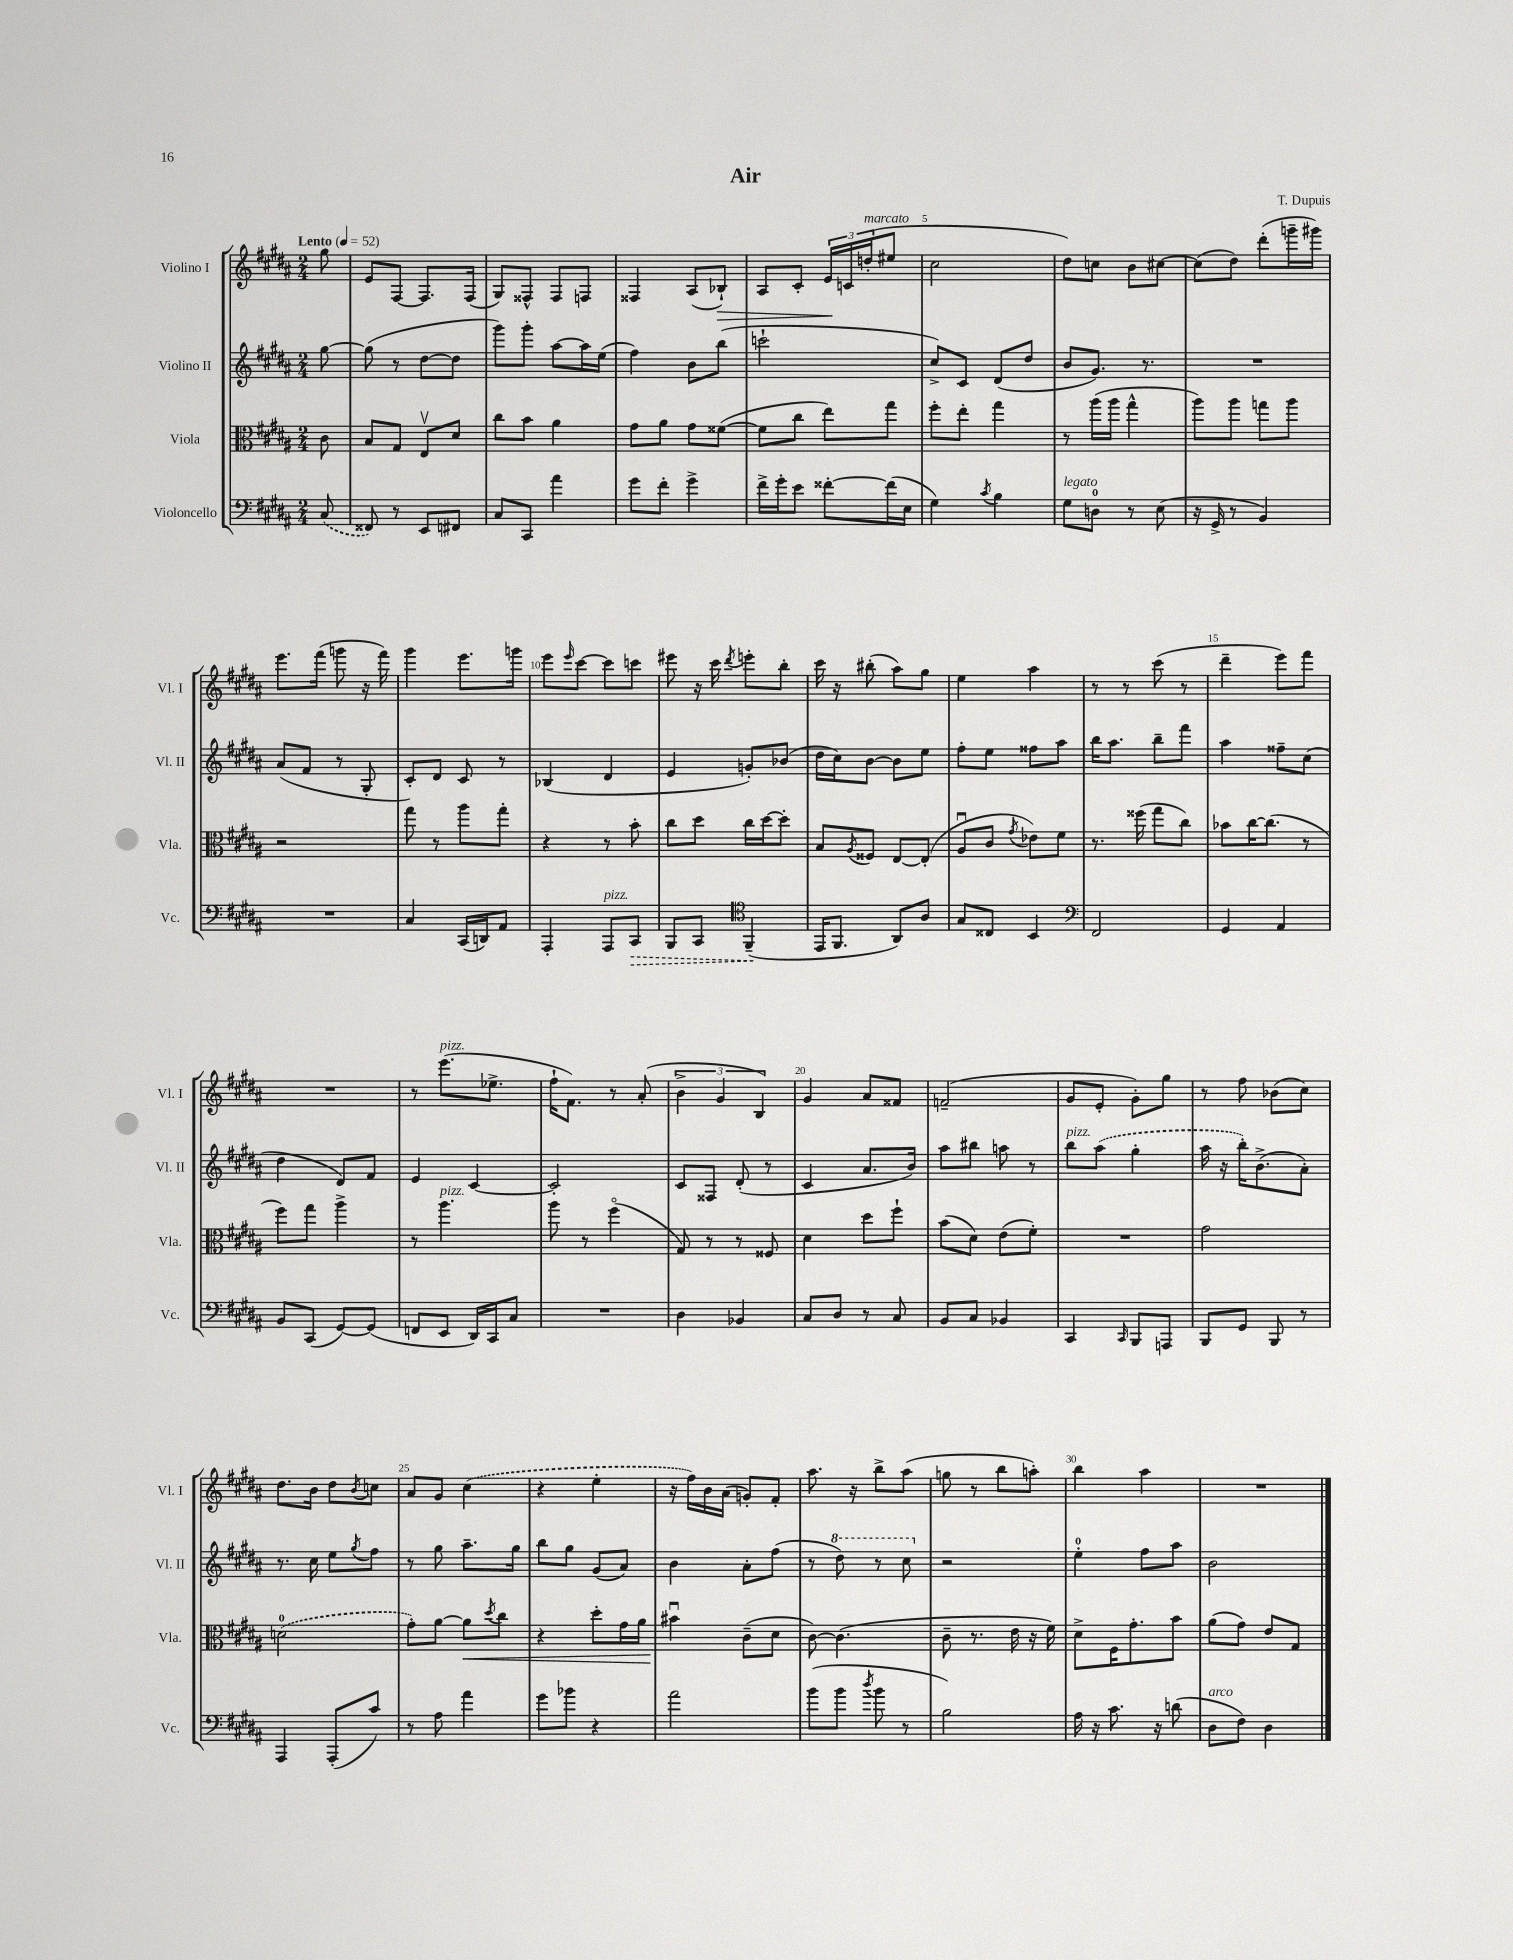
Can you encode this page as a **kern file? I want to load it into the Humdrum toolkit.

**kern	**dynam	**kern	**dynam	**kern	**kern	**dynam
*part4	*part4	*part3	*part3	*part2	*part1	*part1
*staff4	*staff4	*staff3	*staff3	*staff2	*staff1	*staff1
*I"Violoncello	*	*I"Viola	*	*I"Violino II	*I"Violino I	*
*I'Vc.	*	*I'Vla.	*	*I'Vl. II	*I'Vl. I	*
*clefF4	*	*clefC3	*	*clefG2	*clefG2	*
*k[f#c#g#d#a#]	*	*k[f#c#g#d#a#]	*	*k[f#c#g#d#a#]	*k[f#c#g#d#a#]	*
*M2/4	*	*M2/4	*	*M2/4	*M2/4	*
*MM52	*	*MM52	*	*MM52	*MM52	*
=	=	=	=	=	=	=
!	!	!	!	!	!LO:TX:a:B:t=Lento	!
(8C#/	.	8c#\	.	[8gg#\	8gg#\	.
=1	=1	=1	=1	=1	=1	=1
8FF##X/)	.	8B/L	.	(8gg#\]	8e/L	.
8r	.	8G#/J	.	8r	[8F#/J	.
8EE/L	.	8Ev/L	.	[8dd#\L	8.F#/L]	.
8FF#X/J	.	8d#/J	.	8dd#\J]	.	.
.	.	.	.	.	(16F#/Jk	.
=2	=2	=2	=2	=2	=2	=2
8C#/L	.	8cc#\L	.	8ggg#\L)	8G#/L)	.
8CC#/J	.	8b\J	.	8ggg#'\J	8F##X^^/J	.
4a#\	.	4a#\	.	[8aa#\L	8F##/L	.
.	.	.	.	16aa#\L]	8Fn/J	.
.	.	.	.	(16ee\JJ	.	.
=3	=3	=3	=3	=3	=3	=3
8g#\L	.	8g#\L	.	4ff#\)	4F##X/	.
8f#'\J	.	8a#\J	.	.	.	.
4g#^\	.	8g#\L	.	8b\L	(8A#/L	.
!	!	!	!	!	!	!LO:HP:b
.	.	([8f##X\J	.	(8bb\J	8B-X`/J)	>
=4	=4	=4	=4	=4	=4	=4
16f#^\LL	.	8f##\L]	.	2cccn`\	8A#/L	.
16g#'\J	.	.	.	.	.	.
8e\J	.	8cc#\J	.	.	8c#'/J	.
[8f##X'\L	.	8ee\L)	.	.	24e/LL	.
.	.	.	.	.	24cn/	]
!	!	!	!	!	!LO:TX:a:i:t=marcato	!
.	.	.	.	.	(24ddn'/J	.
(16f##\L]	.	8gg#\J	.	.	8ee#X/J	.
16E\JJ	.	.	.	.	.	.
=5	=5	=5	=5	=5	=5	=5
4G#\)	.	8ff#'\L	.	8cc#^/L)	2cc#\	.
.	.	8ee'\J	.	8c#/J	.	.
8qc#/	.	.	.	.	.	.
4B\	.	4gg#\	.	(8d#/L	.	.
.	.	.	.	8dd#/J	.	.
=6	=6	=6	=6	=6	=6	=6
!LO:TX:a:i:t=legato	!	!	!	!	!	!
8G#\L	.	8r	.	8b/L	8dd#\L)	.
8Dn\J	.	(16aa#\LL	.	8.g#/J)	8ccn\J	.
.	.	16aa#\JJ	.	.	.	.
8r	.	4gg#^^\	.	.	8b\L	.
.	.	.	.	8.r	.	.
(8E\	.	.	.	.	[8cc#X\J	.
=7	=7	=7	=7	=7	=7	=7
16r	.	8aa#\L)	.	2r	(8cc#\L]	.
16GG#^/	.	.	.	.	.	.
8r	.	8aa#\J	.	.	8dd#\J)	.
4BB/)	.	8ggn\L	.	.	(8ddd#'\L	.
.	.	8aa#\J	.	.	16gggn~\L	.
.	.	.	.	.	16ggg#X\JJ)	.
!!LO:LB:g=z
=8	=8	=8	=8	=8	=8	=8
2r	.	2r	.	(8a#/L	8.eee\L	.
.	.	.	.	8f#/J	.	.
.	.	.	.	.	(16fff#\Jk	.
.	.	.	.	8r	8gggn\	.
.	.	.	.	8G#'/	16r	.
.	.	.	.	.	16fff#\)	.
=9	=9	=9	=9	=9	=9	=9
4C#/	.	8gg#\	.	8c#'/L)	4ggg#\	.
.	.	8r	.	8d#/J	.	.
(16CC#/LL	.	8aa#\L	.	8c#/	8.eee\L	.
16DDn/J)	.	.	.	.	.	.
8AA#/J	.	8gg#'\J	.	8r	.	.
.	.	.	.	.	16gggn\Jk	.
=10	=10	=10	=10	=10	=10	=10
4AAA#'/	.	4r	.	(4B-X/	8eee\L	.
.	.	.	.	.	16qqeee/	.
.	.	.	.	.	[8ccc#\J	.
!LO:TX:a:i:t=pizz.	!	!	!	!	!	!
8AAA#/L	.	8r	.	4d#/	8ccc#\L]	.
!	!LO:HP:b	!	!	!	!	!
8CC#/J	>	8b'\	.	.	8cccn\J	.
=11	=11	=11	=11	=11	=11	=11
8BBB/L	.	8cc#\L	.	4e/	8eee#X\	.
8CC#/J	.	8dd#\J	.	.	16r	.
.	.	.	.	.	16ccc#\	.
*clefC4	*	*	*	*	*	*
.	.	.	.	.	8qddd#/	.
(4FF#~/	.	16cc#\LL	.	8gn'/L)	8eeen'\L	.
.	.	[16dd#\J	.	.	.	.
.	.	8dd#'\J]	.	(8b-X/J	8bb'\J	.
.	]	.	.	.	.	.
=12	=12	=12	=12	=12	=12	=12
16EE/KL	.	8B/L	.	16dd#\LL	16ccc#\	.
8.FF#/J	.	.	.	16cc#\J)	16r	.
.	.	8qA#/	.	.	.	.
.	.	8F##X/J	.	[8b\J	(8bb#X'\	.
8AA#/L)	.	[8E/L	.	8b\L]	8aa#\L)	.
8A#/J	.	(8E'/J]	.	8ee\J	8gg#\J	.
=13	=13	=13	=13	=13	=13	=13
8G#/L	.	8A#u/L	.	8ff#'\L	4ee\	.
8C##X/J	.	8c#/J	.	8ee\J	.	.
.	.	8qg#/	.	.	.	.
4BB/	.	8e-X\L)	.	8ff##X\L	4aa#\	.
.	.	8f#\J	.	8aa#\J	.	.
=14	=14	=14	=14	=14	=14	=14
*clefF4	*	*	*	*	*	*
2FF#/	.	8.r	.	16bb\KL	8r	.
.	.	.	.	8.aa#\J	.	.
.	.	.	.	.	8r	.
.	.	(16ff##X\	.	.	.	.
.	.	8gg#\L	.	8bb~\L	(8ccc#\	.
.	.	8cc#\J)	.	8fff#\J	8r	.
=15	=15	=15	=15	=15	=15	=15
4GG#/	.	8b-X\L	.	4aa#\	4ddd#~\	.
.	.	[16cc#\K	.	.	.	.
.	.	(8.cc#\J]	.	.	.	.
4AA#/	.	.	.	8ff##X~\L	8eee\L)	.
.	.	8r	.	(8cc#\J	8fff#\J	.
!!LO:LB:g=z
=16	=16	=16	=16	=16	=16	=16
8BB/L	.	8ff#\L)	.	4dd#\	2r	.
(8CC#/J	.	8gg#\J	.	.	.	.
[8GG#/L)	.	4aa#^\	.	8d#/L)	.	.
(8GG#/J]	.	.	.	8f#/J	.	.
=17	=17	=17	=17	=17	=17	=17
8FFn/L	.	8r	.	4e/	8r	.
!	!	!	!	!	!LO:TX:a:i:t=pizz.	!
!	!	!LO:TX:a:i:t=pizz.	!	!	!	!
8EE/J	.	4.aa#\	.	.	(8.eee\L	.
16DD#/LL)	.	.	.	[4c#/	.	.
16CC#/J	.	.	.	.	8.ee-X^\J	.
8C#/J	.	.	.	.	.	.
=18	=18	=18	=18	=18	=18	=18
2r	.	8aa#\	.	2c#'/]	16ff#`\KL	.
.	.	.	.	.	8.f#\J)	.
.	.	8r	.	.	.	.
.	.	(4ff#\	.	.	8r	.
.	.	.	.	.	(8a#'/	.
=19	=19	=19	=19	=19	=19	=19
4D#\	.	8G#/)	.	8c#/L	6b^\	.
.	.	8r	.	8F##X/J	.	.
.	.	.	.	.	6g#/	.
4BB-X/	.	8r	.	(8d#'/	.	.
.	.	.	.	.	6B/)	.
.	.	8F##X/	.	8r	.	.
=20	=20	=20	=20	=20	=20	=20
8C#/L	.	4d#\	.	4c#/	4g#/	.
8D#/J	.	.	.	.	.	.
8r	.	8dd#\L	.	8.a#/L	8a#/L	.
8C#/	.	8ff#`\J	.	.	8f##X/J	.
.	.	.	.	16b/Jk)	.	.
=21	=21	=21	=21	=21	=21	=21
8BB/L	.	(8b\L	.	8aa#\L	(2fn~/	.
8C#/J	.	8d#\J)	.	8bb#X\J	.	.
4BB-X/	.	(8e\L	.	8aan\	.	.
.	.	8f#'\J)	.	8r	.	.
=22	=22	=22	=22	=22	=22	=22
!	!	!	!	!LO:TX:a:i:t=pizz.	!	!
4CC#/	.	2r	.	8bb\L	8g#/L	.
.	.	.	.	(8aa#\J	8e'/J	.
16qqCC#/	.	.	.	.	.	.
8BBB/L	.	.	.	4gg#'\	8g#'\L)	.
8AAAn/J	.	.	.	.	8gg#\J	.
=23	=23	=23	=23	=23	=23	=23
8BBB/L	.	2g#\	.	16aa#\	8r	.
.	.	.	.	16r	.	.
8GG#/J	.	.	.	16bb'\KL)	8ff#\	.
.	.	.	.	(8.b^\	.	.
8BBB/	.	.	.	.	(8b-X\L	.
8r	.	.	.	8a#'\J)	8cc#\J)	.
!!LO:LB:g=z
=24	=24	=24	=24	=24	=24	=24
4AAA#/	.	(2dn\	.	8.r	8.dd#\L	.
.	.	.	.	16cc#\	16b\Jk	.
(8AAA#'/L	.	.	.	8ee\L	8dd#\L	.
.	.	.	.	8qgg#/	8qb/	.
8c#/J)	.	.	.	8ff#\J	8ccn\J	.
=25	=25	=25	=25	=25	=25	=25
8r	.	8g#'\L)	.	8r	8a#/L	.
8A#\	.	[8a#\J	.	8gg#\	8g#/J	.
!	!	!	!LO:HP:b	!	!	!
4a#\	.	8a#\L]	<	8.aa#~\L	(4cc#\	.
.	.	8qdd#/	.	.	.	.
.	.	8cc#\J	.	.	.	.
.	.	.	.	16gg#\Jk	.	.
=26	=26	=26	=26	=26	=26	=26
8g#\L	.	4r	.	8bb\L	4r	.
8b-X\J	.	.	.	8gg#\J	.	.
4r	.	8dd#'\L	.	(8g#/L	4ee'\	.
.	.	16g#\L	.	8a#/J)	.	.
.	.	16a#\JJ	.	.	.	.
=27	=27	=27	=27	=27	=27	=27
2a#\	.	4b#Xu\	.	4b\	16r	.
.	.	.	.	.	16ff#\LL)	.
.	.	.	.	.	16b\	.
.	.	.	.	.	(16a#\JJ	.
.	.	(8c#~\L	[	8a#'\L	8gn'/L)	.
.	.	8d#\J	.	(8ff#\J	8f#'/J	.
=28	=28	=28	=28	=28	=28	=28
(8b\L	.	[8c#\)	.	8r	8.aa#\	.
*	*	*	*	*8va	*	*
8b\J	.	(4.c#\]	.	8ddd#\)	.	.
.	.	.	.	.	16r	.
8qdd#/	.	.	.	.	.	.
8b\	.	.	.	8r	8bb^\L	.
8r	.	.	.	8ccc#\	(8aa#\J	.
=29	=29	=29	=29	=29	=29	=29
*	*	*	*	*X8va	*	*
2B\)	.	8c#~\	.	2r	8ggn\	.
.	.	8.r	.	.	8r	.
.	.	.	.	.	8bb\L	.
.	.	16e\	.	.	.	.
.	.	16r	.	.	8aan'\J)	.
.	.	16f#\)	.	.	.	.
=30	=30	=30	=30	=30	=30	=30
16A#\	.	8d#^\L	.	4ee'\	4bb\	.
16r	.	.	.	.	.	.
8.c#\	.	16F#\K	.	.	.	.
.	.	8.g#'\	.	.	.	.
.	.	.	.	8ff#\L	4aa#\	.
16r	.	.	.	.	.	.
(8dn\	.	8b\J	.	8aa#\J	.	.
=31	=31	=31	=31	=31	=31	=31
!LO:TX:a:i:t=arco	!	!	!	!	!	!
8D#\L	.	(8a#\L	.	2b\	2r	.
8F#\J)	.	8g#\J)	.	.	.	.
4D#\	.	8e/L	.	.	.	.
.	.	8G#/J	.	.	.	.
==	==	==	==	==	==	==
*-	*-	*-	*-	*-	*-	*-
